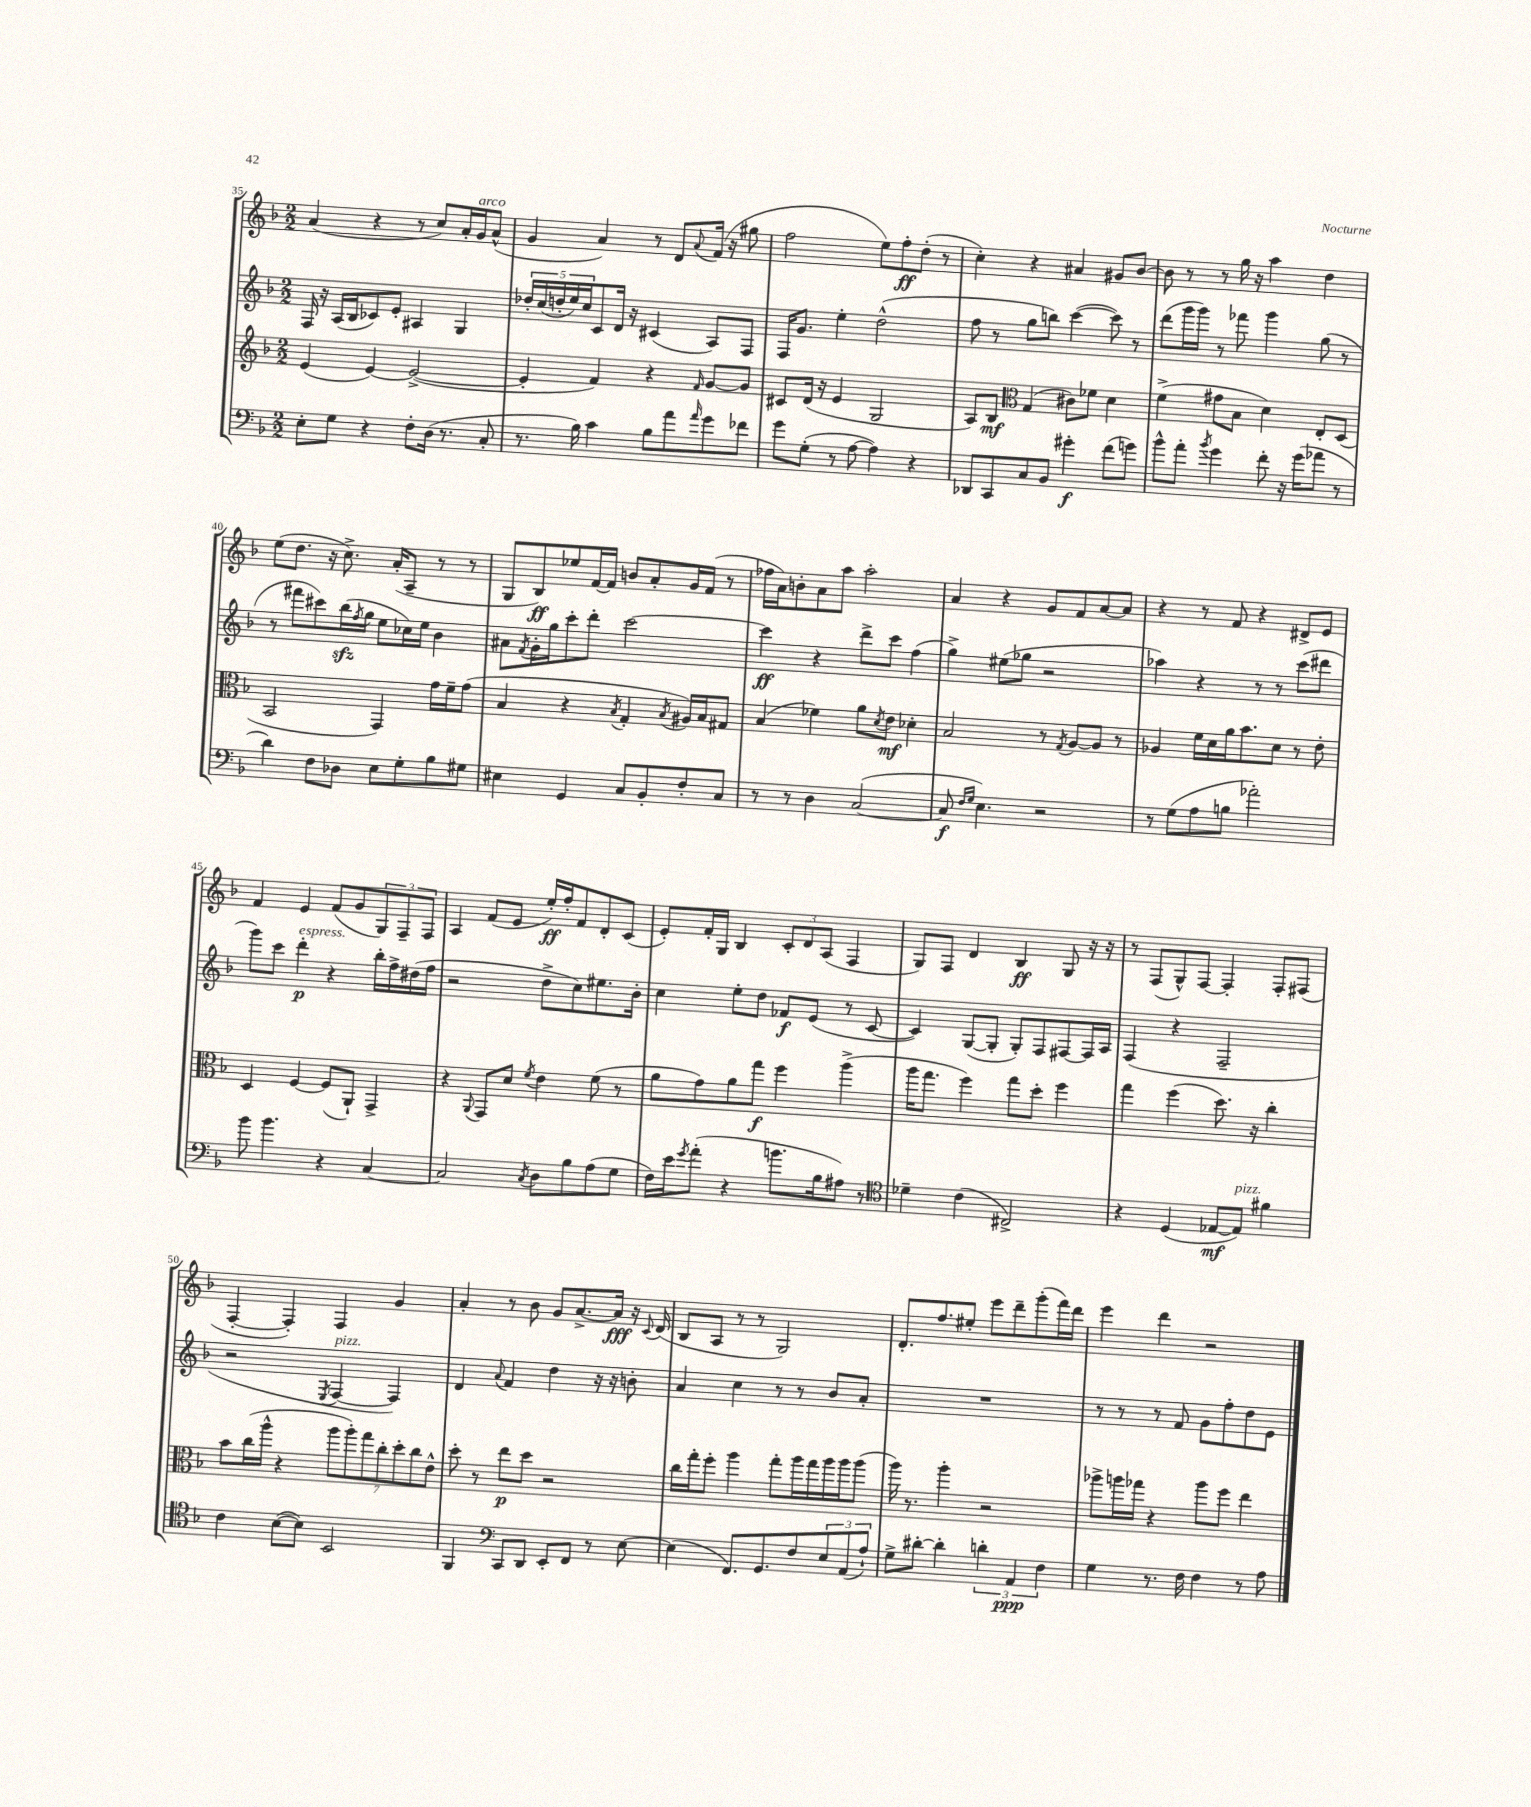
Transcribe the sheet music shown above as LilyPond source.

<<
\new StaffGroup <<
\new Staff = "s0" {
    \clef treble \key f \major \numericTimeSignature \time 2/2
    a'4( r4 r8 c''8) a'16-. g'16^\markup { \italic "arco" } a'8-^( |
    g'4 a'4) r8 d'8 \appoggiatura { a'8 } f'16( r16 gis''8 |
    f''2 e''8) f''8-.\ff d''8-.( r8 |
    c''4-.) r4 ais'4 gis'8 bes'8~ |
    bes'8 r8 r8 g''16 r16 a''4 d''4 |
    e''8( d''8. r16 c''8.->) a'16-.( a8-- r8 r8 |
    g8 bes8\ff) ees''8 f'16~ f'16 b'8 a'8-. g'16 f'16( r8 |
    fes''16 a'16) b'8-. a'8 a''8 a''2-. |
    a'4 r4 g'8 f'8 a'8~ a'8 |
    r4 r8 f'8 r4 dis'8-> e'8 |
    f'4 e'4 f'8( g'8 \tuplet 3/2 { g8) f8-- f8 } |
    a4 f'8( e'8 e''16-.\ff) f''16-. f'8 d'8-. c'8( |
    e'8-.) f'16-. g16 bes4 \tuplet 3/2 { c'8-. d'8 a8( } f4 |
    g8) f8 d'4 bes4\ff g8 r16 r16 |
    r8 f8( g8-^) f8~ f4-. f8-. fis8( |
    f4~-. f4-.) f4 g'4 |
    a'4-. r8 bes'8 g'8 a'8.~-> a'16\fff r16 \appoggiatura { c'8 } d'16( |
    bes8 a8 r8 r8 g2) |
    d'8.-. f''8. eis''8-. e'''8 d'''8-- g'''8-.( f'''16) d'''16 |
    e'''4 d'''4 r2 \bar "|." |
}
\new Staff = "s1" {
    \clef treble \key f \major \numericTimeSignature \time 2/2
    f16 r16 a16( bes16 ces'8) e'8-. ais4 g4 |
    \tuplet 5/4 { des''16-. c''16( d''16-. e''16) c''16 } c'8 d'16 r16 cis'4( a8) f8 |
    f16 g'8. e''4-. d''2-^( |
    f''8 r8 g''8 b''8) c'''4~( c'''8) r8 |
    d'''8( g'''16 g'''16) r8 fes'''8 g'''4 g''8( r8 |
    r8 fis'''8 cis'''8) bes''16\sfz( \acciaccatura { f''8 } g''16 e''8 ces''16) e''16 bes'4 |
    ais'8 \acciaccatura { f'8 } g'16-. g''16 c'''8-. d'''8-. c'''2~ |
    c'''4\ff r4 d'''8-> c'''8 f''4( |
    g''4->) eis''8( ges''8 r2 |
    aes''4) r4 r8 r8 c'''8( dis'''8 |
    g'''8) c'''8 d'''4-.\p^\markup { \italic "espress." } r4 bes''16-. f''16-> dis''16( f''16 |
    r2 d''8-> c''8) eis''8. bes'16-. |
    c''4 e''8-. d''8 fes'8\f e'8( r8 c'8~ |
    c'4) g8~( g8-. g8-.) f8 fis8~ fis16 a16 |
    f4( r4 f2-- |
    r2 \acciaccatura { e8 } f4~^\markup { \italic "pizz." } f4) |
    d'4 \appoggiatura { a'8 } f'4 d''4 r16 r16 b'8-. |
    a'4 c''4 r8 r8 bes'8 a'8-. |
    R1 |
    r8 r8 r8 f'8 g'8 f''8-. d''8 e'8 \bar "|." |
}
\new Staff = "s2" {
    \clef treble \key f \major \numericTimeSignature \time 2/2
    e'4( e'4~) e'2~->( |
    e'4-. f'4) r4 \grace { f'16 } g'8~ g'8 |
    cis'8 d'16( r16 e'4 g2 |
    a8) bes8\mf \clef alto g4( cis'8) fes'8 d'4 |
    f'4->( gis'8 bes8 d'4) e8-. d8( |
    bes,2 g,4) g'16 f'16-- g'8( |
    bes4 r4 \acciaccatura { bes8 } g4-. \acciaccatura { bes8 } ais16) bes16 gis8 |
    bes4( fes'4) a'8 \acciaccatura { d'8 } e'8\mf des'4-. |
    bes2 r8 \acciaccatura { g8 } a8~ a8 r8 |
    aes4 f'16 d'16 a'16 bes'8. d'8 r8 e'8-. |
    d4 f4~ f8( a,8-!) g,4-> |
    r4 \appoggiatura { a,8 } g,8 d'8 \acciaccatura { f'8 } e'4 f'8( r8 |
    a'8 g'8) a'8 g''8\f f''4 a''4->( |
    a''16 g''8. f''4) g''8 d''8-. f''4 |
    g''4 f''4( d''8.) r16 c''4-. |
    bes'8 c''16( a''16-^ r4 \tuplet 7/4 { a''8 a''8-.) g''8 c''8-. d''8-. c''8 e'8-^ } |
    d''8-. r8 e''8\p d''8 r2 |
    c''16 g''16-. f''8-. a''4 g''8-. a''16 g''16 a''16 a''16 a''8( |
    a''16) r8. a''4-. r2 |
    aes''8-> a''16 ges''16 r4 a''8 f''8 e''4 \bar "|." |
}
\new Staff = "s3" {
    \clef bass \key f \major \numericTimeSignature \time 2/2
    e8-. g8 r4 f8-. d16( r8. c8-. |
    r8. bes16) c'4 bes8 a'8 \grace { a'16 } g'8 fes'8 |
    g'8 g8-.( r8 a8~ a4) r4 |
    des,8 c,8 c8 bes,8 gis'4-.\f f'8( g'8) |
    bes'8-^ a'8-. \acciaccatura { bes'8 } g'4 f'8-. r16 g'16( aes'8 r8 |
    d'4) f8 des8 e8 g8-. bes8 gis8 |
    eis4 g,4 c8 bes,8-. f8-. c8 |
    r8 r8 d4 c2~( |
    c8\f \grace { f16 g16 } e4.) r2 |
    r8 g8( a8 b8 aes'2-.) |
    bes'8 bes'4. r4 c4~ |
    c2 \acciaccatura { c8 } d8 bes8 a8( g8 |
    f16) e'16 \acciaccatura { g'8 } a'8-.( r4 b'8. bes16 ais8) r8 |
    \clef tenor des'4-- c'4( cis2->) |
    r4 d4( ees8~\mf ees8^\markup { \italic "pizz." }) fis'4 |
    c'4 bes8~( bes8) bes,2 |
    f,4 \clef bass c,8 d,8 e,8-. f,8 r8 e8~ |
    e4( f,8.) g,8. f8 \tuplet 3/2 { e8 a,8( a8-!) } |
    g8-> dis'8~-. dis'4-. \tuplet 3/2 { d'4-. a,4\ppp f4 } |
    g4 r8. f16 f4 r8 a8 \bar "|." |
}
>>
>>
\layout { \context { \Score currentBarNumber = #35 } }
